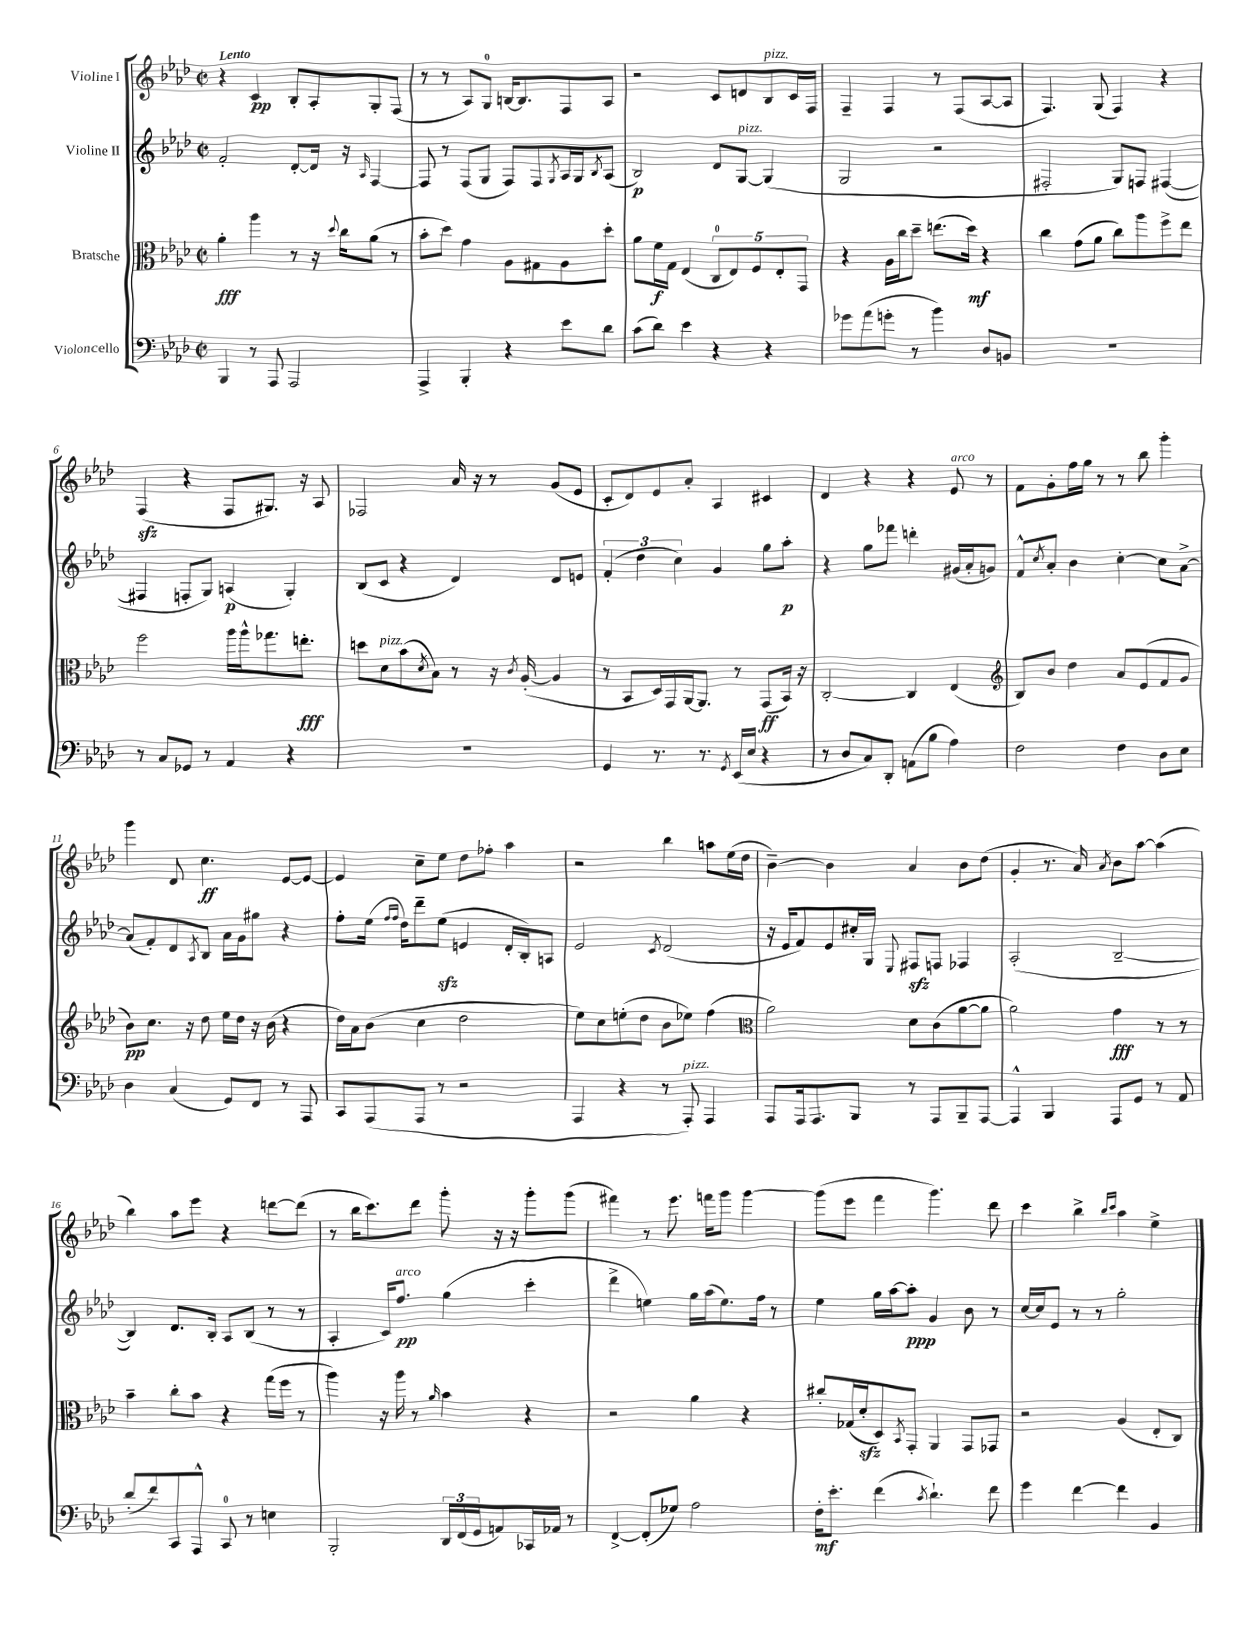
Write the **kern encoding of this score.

**kern	**dynam	**kern	**dynam	**kern	**dynam	**kern	**dynam
*part4	*part4	*part3	*part3	*part2	*part2	*part1	*part1
*staff4	*staff4	*staff3	*staff3	*staff2	*staff2	*staff1	*staff1
*I"Violoncello	*	*I"Bratsche	*	*I"Violine II	*	*I"Violine I	*
*clefF4	*	*clefC3	*	*clefG2	*	*clefG2	*
*k[b-e-a-d-]	*	*k[b-e-a-d-]	*	*k[b-e-a-d-]	*	*k[b-e-a-d-]	*
*M2/2	*	*M2/2	*	*M2/2	*	*M2/2	*
*met(c|)	*	*met(c|)	*	*met(c|)	*	*met(c|)	*
=1	=1	=1	=1	=1	=1	=1	=1
!	!	!	!	!	!	!LO:TX:a:B:t=Lento	!
4BBB-/	.	4a-'\	fff	2f'/	.	4r	.
8r	.	4aa-\	.	.	.	4c/	pp
8AAA-/	.	.	.	.	.	.	.
2AAA-/	.	8r	.	[8d-'/L	.	8B-'/L	.
.	.	16r	.	16d-/Jk]	.	8A-'/	.
.	.	8qqdd-/	.	.	.	.	.
.	.	16cc\KL	.	16r	.	.	.
.	.	.	.	16qqA-/	.	.	.
.	.	(8a-\J	.	[4F/	.	8G'/	.
.	.	8r	.	.	.	(8F/J	.
=2	=2	=2	=2	=2	=2	=2	=2
4AAA-^/	.	8b-'\L	.	8F/]	.	8r	.
.	.	8dd-\J)	.	8r	.	8r	.
4BBB-'/	.	4g\	.	(8F/L	.	8A-/L)	.
.	.	.	.	8G/J	.	8G/J	.
4r	.	8A-\L	.	8F/L)	.	[16Bn/KL	.
.	.	.	.	.	.	8.B/]	.
.	.	8G#X\	.	8F/	.	.	.
.	.	.	.	8qG/	.	.	.
8e-\L	.	8A-\	.	16A-/L	.	8F/	.
.	.	.	.	16G/J	.	.	.
.	.	.	.	8qB-/	.	.	.
8d-\J	.	8dd-'\J	.	(8A-/J	.	8A-/J	.
=3	=3	=3	=3	=3	=3	=3	=3
(8c\L	.	8a-\L	.	2B-/)	p	2r	.
8d-\J)	.	16f\L	f	.	.	.	.
.	.	16G\JJ	.	.	.	.	.
4e-\	.	(4E-/	.	.	.	.	.
4r	.	10C/L	.	8d-/L	.	8c/L	.
.	.	10E-/)	.	.	.	.	.
!	!	!	!	!LO:TX:a:i:t=pizz.	!	!	!
.	.	.	.	[8G/J	.	8dn/	.
.	.	10F/	.	.	.	.	.
!	!	!	!	!	!	!LO:TX:a:i:t=pizz.	!
4r	.	.	.	(4G/]	.	8B-/	.
.	.	10E-'/	.	.	.	.	.
.	.	.	.	.	.	16c/L	.
.	.	10GG/J	.	.	.	.	.
.	.	.	.	.	.	16F/JJ	.
=4	=4	=4	=4	=4	=4	=4	=4
8g-X\L	.	4r	.	2G/	.	4F~/	.
(8a-\	.	.	.	.	.	.	.
8gn'\J	.	16A-\LL	.	.	.	4F/	.
.	.	16cc\J	.	.	.	.	.
8r	.	8dd-~\J	.	.	.	.	.
4b-\)	.	(8.een\L	.	2r	.	8r	.
.	.	.	.	.	.	(8F/L	.
.	.	16dd-\Jk)	mf	.	.	.	.
8D-/L	.	4r	.	.	.	[8A-/	.
8BBn/J	.	.	.	.	.	8A-/J]	.
=5	=5	=5	=5	=5	=5	=5	=5
1r	.	4cc\	.	2F#X'/	.	4.F/)	.
.	.	(8g\L	.	.	.	.	.
.	.	8a-\J	.	.	.	(8G/	.
.	.	8cc\L)	.	8G/L)	.	4F/)	.
.	.	8aa-\	.	8Fn/J	.	.	.
.	.	8ff^\	.	([4F#X/	.	4r	.
.	.	8ee-\J	.	.	.	.	.
!!LO:LB:g=z
=6	=6	=6	=6	=6	=6	=6	=6
8r	.	2ff\	.	4F#X/]	.	(4Fzz/	.
8C/L	.	.	.	.	.	.	.
8GG-X/J	.	.	.	8Fn'/L	.	4r	.
8r	.	.	.	8G/J)	.	.	.
4AA-/	.	16aa-\LL	.	(4An/	p	8F/L	.
.	.	16aa-^^\J	.	.	.	.	.
.	.	8.gg-X\	.	.	.	8.G#X/J)	.
4r	.	.	.	4G'/)	.	.	.
.	.	8.een'\J	fff	.	.	16r	.
.	.	.	.	.	.	8A-/	.
=7	=7	=7	=7	=7	=7	=7	=7
1r	.	8ddn\L	.	(8B-/L	.	2F-X/	.
!	!	!LO:TX:a:i:t=pizz.	!	!	!	!	!
.	.	8d-\	.	8c/J	.	.	.
.	.	(8b-\	.	4r	.	.	.
.	.	8qd-/	.	.	.	.	.
.	.	8B-\J)	.	.	.	.	.
.	.	8r	.	4d-/)	.	16a-/	.
.	.	.	.	.	.	16r	.
.	.	16r	.	.	.	8r	.
.	.	8qc/	.	.	.	.	.
.	.	([16A-'/	.	.	.	.	.
.	.	4A-/]	.	8d-/L	.	(8g/L	.
.	.	.	.	8en/J	.	8e-/J	.
=8	=8	=8	=8	=8	=8	=8	=8
4GG/	.	8r	.	(6f'/	.	8c'/L	.
.	.	8BB-/L	.	.	.	8d-/)	.
.	.	.	.	6dd-\	.	.	.
8.r	.	16D-/L)	.	.	.	8e-/	.
.	.	16GG/	.	.	.	.	.
.	.	.	.	6cc\)	.	.	.
.	.	[16AA-/J	.	.	.	8a-'/J	.
8.r	.	8.AA-/J]	.	.	.	.	.
.	.	.	.	4g/	.	4A-/	.
8qGG/	.	.	.	.	.	.	.
(16EE-/LL	.	8r	.	.	.	.	.
16E-/JJ	.	.	.	.	.	.	.
4r	.	(8GG/L	ff	8gg\L	.	4c#X/	.
.	.	16BB-/Jk)	.	8aa-'\J	p	.	.
.	.	16r	.	.	.	.	.
=9	=9	=9	=9	=9	=9	=9	=9
8r	.	[2C'/	.	4r	.	4d-/	.
8D-/L	.	.	.	.	.	.	.
8C/)	.	.	.	8gg\L	.	4r	.
8DD-'/J	.	.	.	8fff-X\J	.	.	.
(8AAn\L	.	4C/]	.	4dddn'\	.	4r	.
8B-\J	.	.	.	.	.	.	.
!	!	!	!	!	!	!LO:TX:a:i:t=arco	!
4A-\)	.	(4E-/	.	(16g#X/LL	.	8e-/	.
.	.	.	.	16a-'/J	.	.	.
.	.	.	.	8gn/J)	.	8r	.
=10	=10	=10	=10	=10	=10	=10	=10
*	*	*clefG2	*	*	*	*	*
2F\	.	8B-/L)	.	8f^^/L	.	8f\L	.
.	.	.	.	8qcc/	.	.	.
.	.	8b-/J	.	8a-'/J	.	8g'\	.
.	.	4dd-\	.	4b-\	.	16ff\L	.
.	.	.	.	.	.	16gg\JJ	.
.	.	.	.	.	.	8r	.
4F\	.	8a-/L	.	[4cc'\	.	8r	.
.	.	(8e-/	.	.	.	8bb-\	.
8D-\L	.	8f/	.	8cc\L]	.	4ggg'\	.
8E-\J	.	8g/J	.	[8a-^\J	.	.	.
!!LO:LB:g=z
=11	=11	=11	=11	=11	=11	=11	=11
4D-\	.	8b-\L)	pp	(8a-/L]	.	4ggg\	.
.	.	8.cc\J	.	8f'/)	.	.	.
(4C/	.	.	.	8d-/	.	8d-/	.
.	.	16r	.	.	.	.	.
.	.	.	.	8qA-/	.	.	.
.	.	8dd-\	.	8B-/J	.	4.cc\	ff
8GG/L)	.	16ee-\LL	.	16a-\LL	.	.	.
.	.	16dd-\JJ	.	16g\J	.	.	.
8FF/J	.	16r	.	8gg#X\J	.	.	.
.	.	(16b-\	.	.	.	.	.
8r	.	4r	.	4r	.	[8e-/L	.
8AAA-/	.	.	.	.	.	8e-/J_	.
=12	=12	=12	=12	=12	=12	=12	=12
8CC/L	.	16dd-\LL)	.	8ff'\L	.	4e-/]	.
.	.	16a-\J	.	.	.	.	.
(8AAA-/	.	(8b-\J	.	(16ee-\Jk	.	.	.
.	.	.	.	16qqff/LL	.	.	.
.	.	.	.	16qqff/JJ	.	.	.
.	.	.	.	16dd-\KL)	.	.	.
8AAA-/J	.	4cc\	.	8ddd-~\	.	8cc~\L	.
8r	.	.	.	(8ee-zz\J	.	8ee-\J	.
2r	.	2dd-\	.	4en/	.	8dd-\L	.
.	.	.	.	.	.	8ff-X'\J	.
.	.	.	.	16d-'/LL	.	4aa-\	.
.	.	.	.	16B-'/J)	.	.	.
.	.	.	.	8An/J	.	.	.
=13	=13	=13	=13	=13	=13	=13	=13
4AAA-/	.	8ee-\L)	.	2e-/	.	2r	.
.	.	8cc\	.	.	.	.	.
4r	.	(8een'\	.	.	.	.	.
.	.	8dd-\J	.	.	.	.	.
.	.	.	.	8qc/	.	.	.
8r	.	8b-\L	.	(2d-/	.	4bb-\	.
!LO:TX:a:i:t=pizz.	!	!	!	!	!	!	!
8AAA-'/)	.	8ee-X\J)	.	.	.	.	.
4AAA-/	.	(4ff\	.	.	.	8aan\L	.
.	.	.	.	.	.	(16ee-\L	.
.	.	.	.	.	.	16dd-\JJ	.
=14	=14	=14	=14	=14	=14	=14	=14
*	*	*clefC3	*	*	*	*	*
8AAA-/L	.	2a-\)	.	16r	.	[4b-~\)	.
.	.	.	.	16e-/KL	.	.	.
16AAA-/k	.	.	.	8f/)	.	.	.
8.AAA-/	.	.	.	.	.	.	.
.	.	.	.	8e-/	.	4b-\]	.
8BBB-/J	.	.	.	16cc#X'/L	.	.	.
.	.	.	.	16G/JJ	.	.	.
.	.	.	.	8qqE-/	.	.	.
8r	.	8d-\L	.	8F#Xzz/L	.	4a-/	.
8AAA-/L	.	(8c\	.	8Fn/J	.	.	.
8BBB-~/	.	[8a-\	.	4F-X/	.	8b-\L	.
[8AAA-/J	.	8a-\J]	.	.	.	(8dd-\J	.
=15	=15	=15	=15	=15	=15	=15	=15
4AAA-^^/]	.	2a-\)	.	(2A-'/	.	4g'/	.
4BBB-/	.	.	.	.	.	8.r	.
.	.	.	.	.	.	16a-/)	.
.	.	.	.	.	.	8qa-/	.
8AAA-/L	.	4g\	fff	[2B-~/	.	8b-\L	.
8GG/J	.	.	.	.	.	[8aa-\J	.
8r	.	8r	.	.	.	(4aa-\]	.
8AA-/	.	8r	.	.	.	.	.
!!LO:LB:g=z
=16	=16	=16	=16	=16	=16	=16	=16
(8d-'/L	.	4b-~\	.	4B-/])	.	4bb-\)	.
8f/)	.	.	.	.	.	.	.
8CC/	.	8cc'\L	.	8.d-/L	.	8aa-\L	.
8AAA-^^/J	.	8b-\J	.	.	.	8eee-\J	.
.	.	.	.	16B-'/Jk	.	.	.
8CC/	.	4r	.	8A-/L	.	4r	.
8r	.	.	.	(8B-/J	.	.	.
4En\	.	(16gg\LL	.	8r	.	[8dddn\L	.
.	.	16ff\JJ	.	.	.	.	.
.	.	8r	.	8r	.	(8ddd\J]	.
=17	=17	=17	=17	=17	=17	=17	=17
2BBB-'/	.	4aa-\)	.	4A-'/	.	8r	.
.	.	.	.	.	.	16bb-\KL	.
.	.	.	.	.	.	8.ccc\)	.
.	.	16r	.	16c/KL)	.	.	.
!	!	!	!	!LO:TX:a:i:t=arco	!	!	!
.	.	16aa-\	.	8.ff/J	pp	.	.
.	.	8r	.	.	.	8ddd-\J	.
.	.	16qqa-/	.	.	.	.	.
24DD-/LL	.	4b-\	.	(4gg\	.	8ggg'\	.
(24FF/	.	.	.	.	.	.	.
24GG/J	.	.	.	.	.	.	.
8AAn/)	.	.	.	.	.	16r	.
.	.	.	.	.	.	16r	.
16CC-X/L	.	4r	.	4ccc'\	.	8ggg'\L	.
16AA-X/JJ	.	.	.	.	.	.	.
8r	.	.	.	.	.	(8ggg\J	.
=18	=18	=18	=18	=18	=18	=18	=18
[4FF^/	.	2r	.	4ddd-^\	.	4fff#X\)	.
(8FF'/L]	.	.	.	4een\)	.	8r	.
8G-X/J)	.	.	.	.	.	8.eee-\	.
2A-\	.	4a-\	.	16gg\LL	.	.	.
.	.	.	.	(16aa-\J	.	16fffn\KL	.
.	.	.	.	8.ee\)	.	8ggg\J	.
.	.	4r	.	.	.	[4ggg\	.
.	.	.	.	16ff\Jk	.	.	.
.	.	.	.	8r	.	.	.
=19	=19	=19	=19	=19	=19	=19	=19
16F'\KL	mf	8cc#X'/L	.	4ee-\	.	(8ggg\L]	.
8.e-'\J	.	.	.	.	.	.	.
.	.	(16G-X/L	.	.	.	8eee-\J	.
.	.	16d-zz'/J	.	.	.	.	.
(4f\	.	8D-/)	.	16gg\LL	.	4fff\	.
.	.	.	.	[16aa-\J	.	.	.
.	.	8qBB-/	.	.	.	.	.
.	.	8GG'/J	.	8aa-'\J]	ppp	.	.
8qc/	.	.	.	.	.	.	.
4.d-`\)	.	4AA-/	.	4g/	.	4.ggg\)	.
.	.	8GG/L	.	8b-\	.	.	.
8f\	.	8GG-X/J	.	8r	.	8ddd-\	.
=20	=20	=20	=20	=20	=20	=20	=20
4g\	.	2r	.	[16cc/LL	.	4ccc\	.
.	.	.	.	16cc/J]	.	.	.
.	.	.	.	8e-/J	.	.	.
[4f\	.	.	.	8r	.	4bb-^\	.
.	.	.	.	8r	.	.	.
.	.	.	.	.	.	16qqbb-/LL	.
.	.	.	.	.	.	16qqccc/JJ	.
4f\]	.	(4A-/	.	2gg'\	.	4aa-\	.
4BB-/	.	8E-'/L	.	.	.	4ee-^\	.
.	.	8C/J)	.	.	.	.	.
==	==	==	==	==	==	==	==
*-	*-	*-	*-	*-	*-	*-	*-
